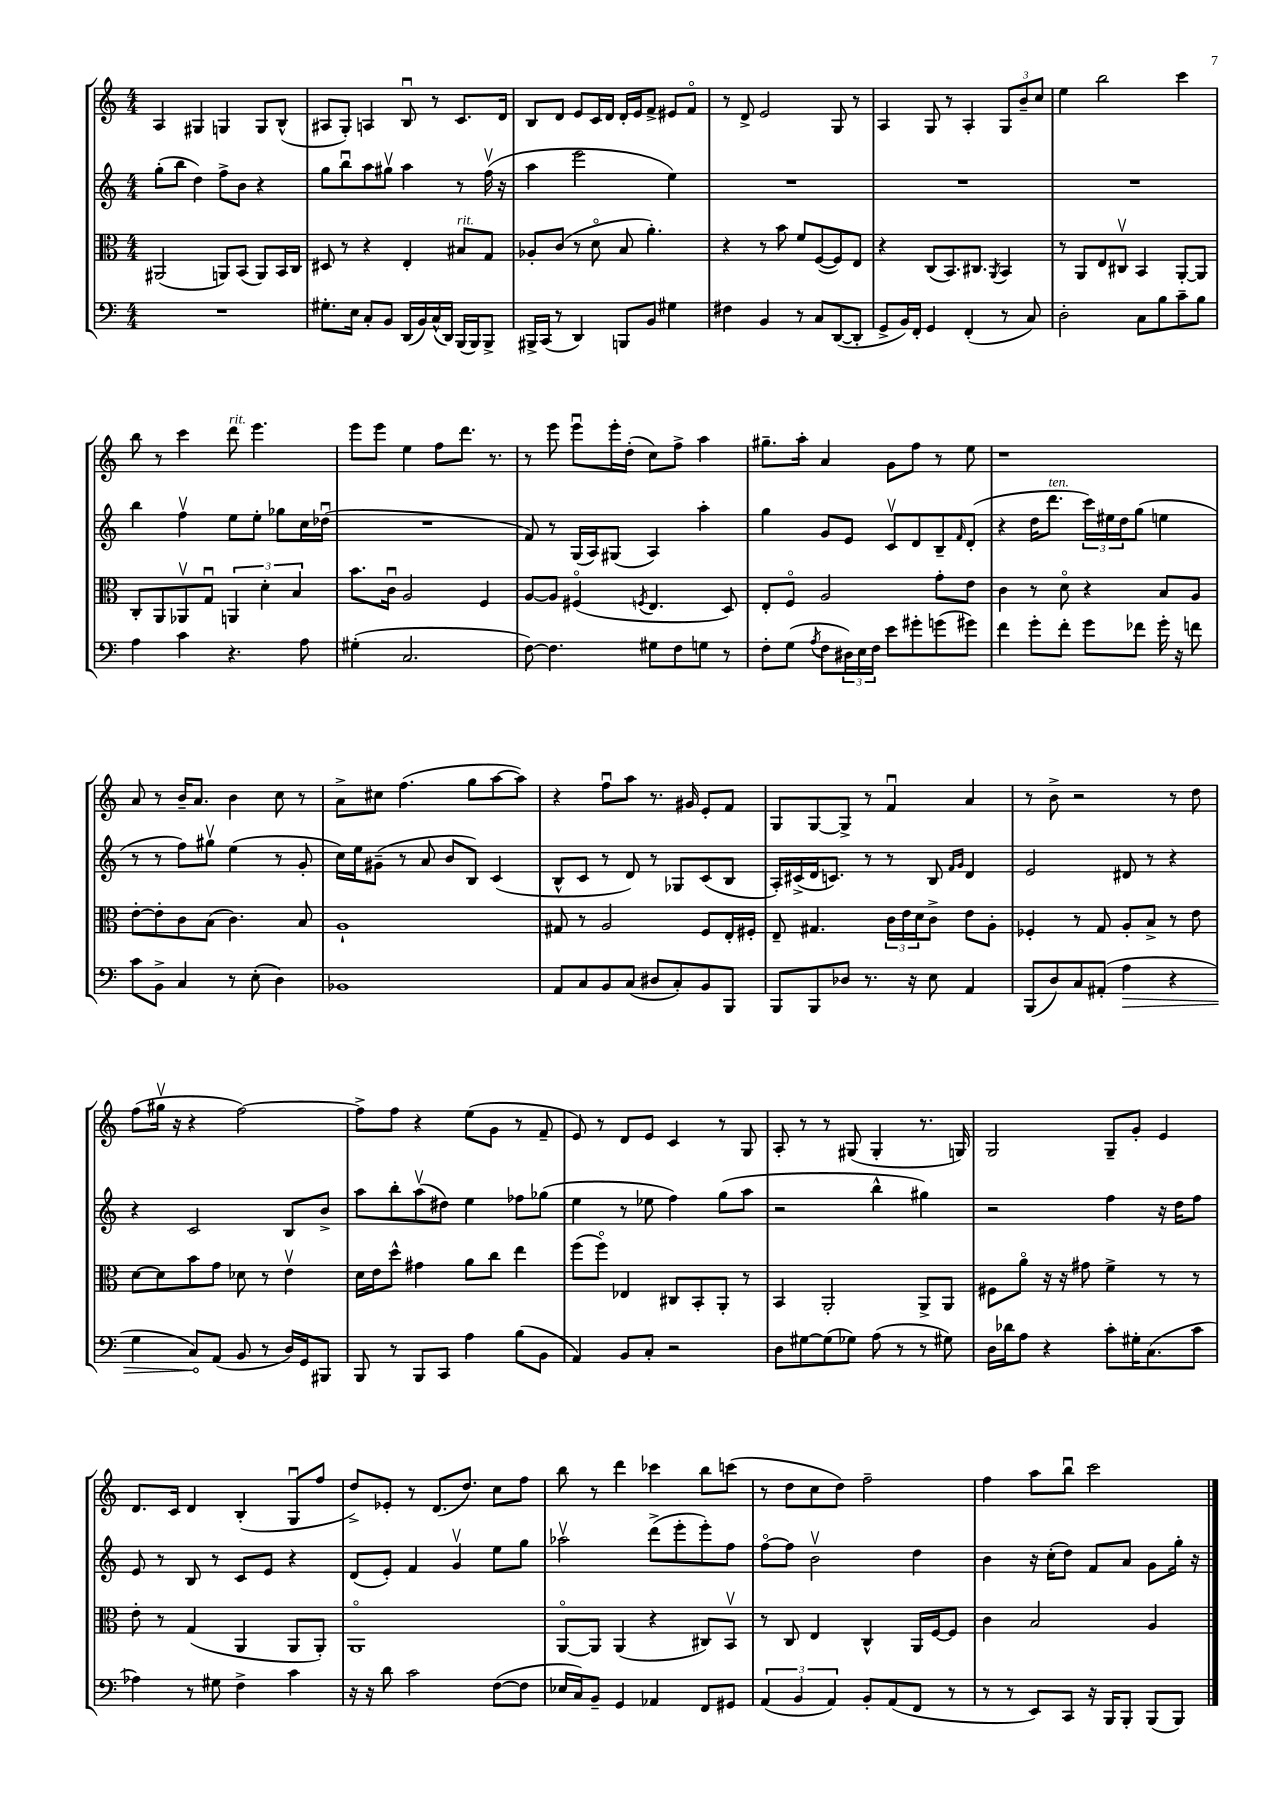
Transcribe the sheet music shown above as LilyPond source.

<<
\new StaffGroup <<
\new Staff = "s0" {
    \clef treble \key c \major \numericTimeSignature \time 4/4
    a4 gis4 g4 g8 b8-^( |
    ais8 g8-.) a4 b8\downbow r8 c'8. d'16 |
    b8 d'8 e'8 c'16 d'16 d'16-. e'16 f'8-> eis'8 f'8\flageolet |
    r8 d'8-> e'2 g8 r8 |
    a4 g8 r8 a4-. \tuplet 3/2 { g8 b'8-- c''8 } |
    e''4 b''2 c'''4 |
    b''8 r8 c'''4 d'''8^\markup { \italic "rit." } e'''4. |
    e'''8 e'''8 e''4 f''8 d'''8. r8. |
    r8 e'''8 e'''8\downbow e'''16-. d''16-.( c''8) f''8-> a''4 |
    gis''8.-- a''16-. a'4 g'8 f''8 r8 e''8 |
    r1 |
    a'8 r8 b'16-- a'8. b'4 c''8 r8 |
    a'8-> cis''8 f''4.( g''8 a''8~ a''8) |
    r4 f''8\downbow a''8 r8. gis'16 e'8-. f'8 |
    g8 g8~ g8-> r8 f'4\downbow a'4 |
    r8 b'8-> r2 r8 d''8 |
    f''8( gis''16\upbow r16 r4 f''2~) |
    f''8-> f''8 r4 e''8( g'8 r8 f'8-- |
    e'8) r8 d'8 e'8 c'4 r8 g8 |
    a8-. r8 r8 gis8( gis4-. r8. g16) |
    g2 g8-- g'8-. e'4 |
    d'8. c'16 d'4 b4-.( g8\downbow f''8 |
    d''8->) ees'8-. r8 d'8.( d''8.) c''8 f''8 |
    b''8 r8 d'''4 ces'''4 b''8 c'''8( |
    r8 d''8 c''8 d''8) f''2-- |
    f''4 a''8 b''8\downbow c'''2 \bar "|." |
}
\new Staff = "s1" {
    \clef treble \key c \major \numericTimeSignature \time 4/4
    g''8-.( b''8 d''4) f''8-> b'8 r4 |
    g''8 b''8\downbow a''8 gis''8\upbow a''4 r8 f''16\upbow( r16 |
    a''4 e'''2 e''4) |
    R1 |
    R1 |
    R1 |
    b''4 f''4\upbow e''8 e''8-. ges''8 c''16 des''16\downbow( |
    R1 |
    f'8) r8 g16( a16) gis8( a4) a''4-. |
    g''4 g'8 e'8 c'8\upbow d'8 b8-- \grace { f'16 } d'8-.( |
    r4 d''16 d'''8.^\markup { \italic "ten." } \tuplet 3/2 { c'''16) eis''16 d''16 } g''8( e''4 |
    r8 r8 f''8) gis''8\upbow e''4( r8 g'8-. |
    c''16) e''16 gis'8--( r8 a'8 b'8 b8) c'4( |
    b8-^ c'8 r8 d'8) r8 ges8 c'8( b8 |
    a16-.) cis'16->( d'16 c'8.) r8 r8 b8 \grace { f'16 g'16 } d'4 |
    e'2 dis'8 r8 r4 |
    r4 c'2 b8 b'8-> |
    a''8 b''8-. a''8\upbow( dis''8) e''4 fes''8 ges''8( |
    e''4 r8 ees''8 f''4) g''8( a''8 |
    r2 b''4-^ gis''4) |
    r2 f''4 r16 d''16 f''8 |
    e'8 r8 b8 r8 c'8 e'8 r4 |
    d'8( e'8-.) f'4 g'4\upbow e''8 g''8 |
    aes''2\upbow d'''8->( e'''8-. e'''8-.) f''8 |
    f''8~\flageolet f''8 b'2\upbow d''4 |
    b'4 r16 c''16-.( d''8) f'8 a'8 g'8 g''16-. r16 \bar "|." |
}
\new Staff = "s2" {
    \clef alto \key c \major \numericTimeSignature \time 4/4
    ais,2( a,8) b,8( a,8) b,16 c16 |
    dis8 r8 r4 e4-. bis8^\markup { \italic "rit." } g8 |
    aes8-. c'8( r8 d'8\flageolet b8 a'4.-.) |
    r4 r8 b'8 f'8 f8~( f8) e8 |
    r4 c8( b,8.) cis8. \acciaccatura { a,8 } b,4 |
    r8 a,8 e8 cis8\upbow b,4 a,8~-. a,8 |
    c8-. a,8 aes,8\upbow g8\downbow \tuplet 3/2 { a,4 d'4-. b4 } |
    b'8. c'16\downbow a2 f4 |
    a8~ a8 fis4\flageolet( \acciaccatura { f8 } e4. d8) |
    e8-. f8\flageolet a2 g'8-. e'8 |
    c'4 r8 d'8\flageolet r4 b8 a8 |
    e'8~-. e'8-. c'8 b8( c'4.) b8 |
    a1-! |
    gis8 r8 a2 f8 e16-. fis16-. |
    e8-- gis4. \tuplet 3/2 { c'16 e'16 d'16 } c'8-> e'8 a8-. |
    fes4-. r8 g8 a8-. b8-> r8 e'8 |
    d'8~ d'8 b'8 g'8 des'8 r8 e'4\upbow |
    d'16 e'16 d''8-^ gis'4 a'8 c''8 e''4 |
    f''8( f''8\flageolet) ees4 cis8 b,8-. a,8-. r8 |
    b,4 a,2-. a,8-> a,8 |
    fis8 a'8\flageolet r16 r16 gis'8 f'4-> r8 r8 |
    e'8-. r8 g4( a,4 a,8 a,8-.) |
    a,1\flageolet |
    a,8~\flageolet a,8 a,4( r4 cis8) b,8\upbow |
    r8 c8 e4 c4-^ a,16 f16~ f8 |
    c'4 b2 a4 \bar "|." |
}
\new Staff = "s3" {
    \clef bass \key c \major \numericTimeSignature \time 4/4
    R1 |
    gis8.-. e16 c8-. b,8 d,16( b,16) c16-^( d,16) b,,16( b,,16) b,,8-> |
    bis,,16-> c,16( r8 d,4) b,,8 b,8 gis4 |
    fis4 b,4 r8 c8 d,8~( d,8-. |
    g,8-> b,16) f,16-. g,4 f,4-.( r8 c8) |
    d2-. c8 b8 c'8-- b8 |
    a4 c'4 r4. a8 |
    gis4-.( c2. |
    f8~) f4. gis8 f8 g8 r8 |
    f8-. g8( \acciaccatura { a8 } f8 \tuplet 3/2 { dis16) e16 f16 } e'8 gis'8-. g'8( gis'8) |
    f'4 g'8-. f'8-. g'8 fes'8 g'16-. r16 f'8 |
    c'8 b,8-> c4 r8 e8-.( d4) |
    bes,1 |
    a,8 c8 b,8 c8( dis8 c8-.) b,8 b,,8 |
    b,,8 b,,8 des8 r8. r16 e8 a,4 |
    b,,8( d8) c8 ais,8-.( \once \override Hairpin.circled-tip = ##t a4\> r4 |
    g4 c8\!) a,8( b,8 r8 d16) g,16 bis,,8 |
    b,,8 r8 b,,8 c,8 a4 b8( b,8 |
    a,4) b,8 c8-. r2 |
    d8 gis8~ gis8( ges8) a8( r8 r8 gis8) |
    d16 des'16 a8 r4 c'8-. gis16-. c8.( c'8 |
    aes4) r8 gis8 f4-> c'4 |
    r16 r16 d'8 c'2 f8~( f8 |
    ees16 c16) b,8-- g,4 aes,4 f,8 gis,8 |
    \tuplet 3/2 { a,4( b,4 a,4) } b,8-. a,8( f,8 r8 |
    r8 r8 e,8) c,8 r16 b,,16 b,,8-. b,,8( b,,8) \bar "|." |
}
>>
>>
\layout { \context { \Score \remove "Bar_number_engraver" } }
